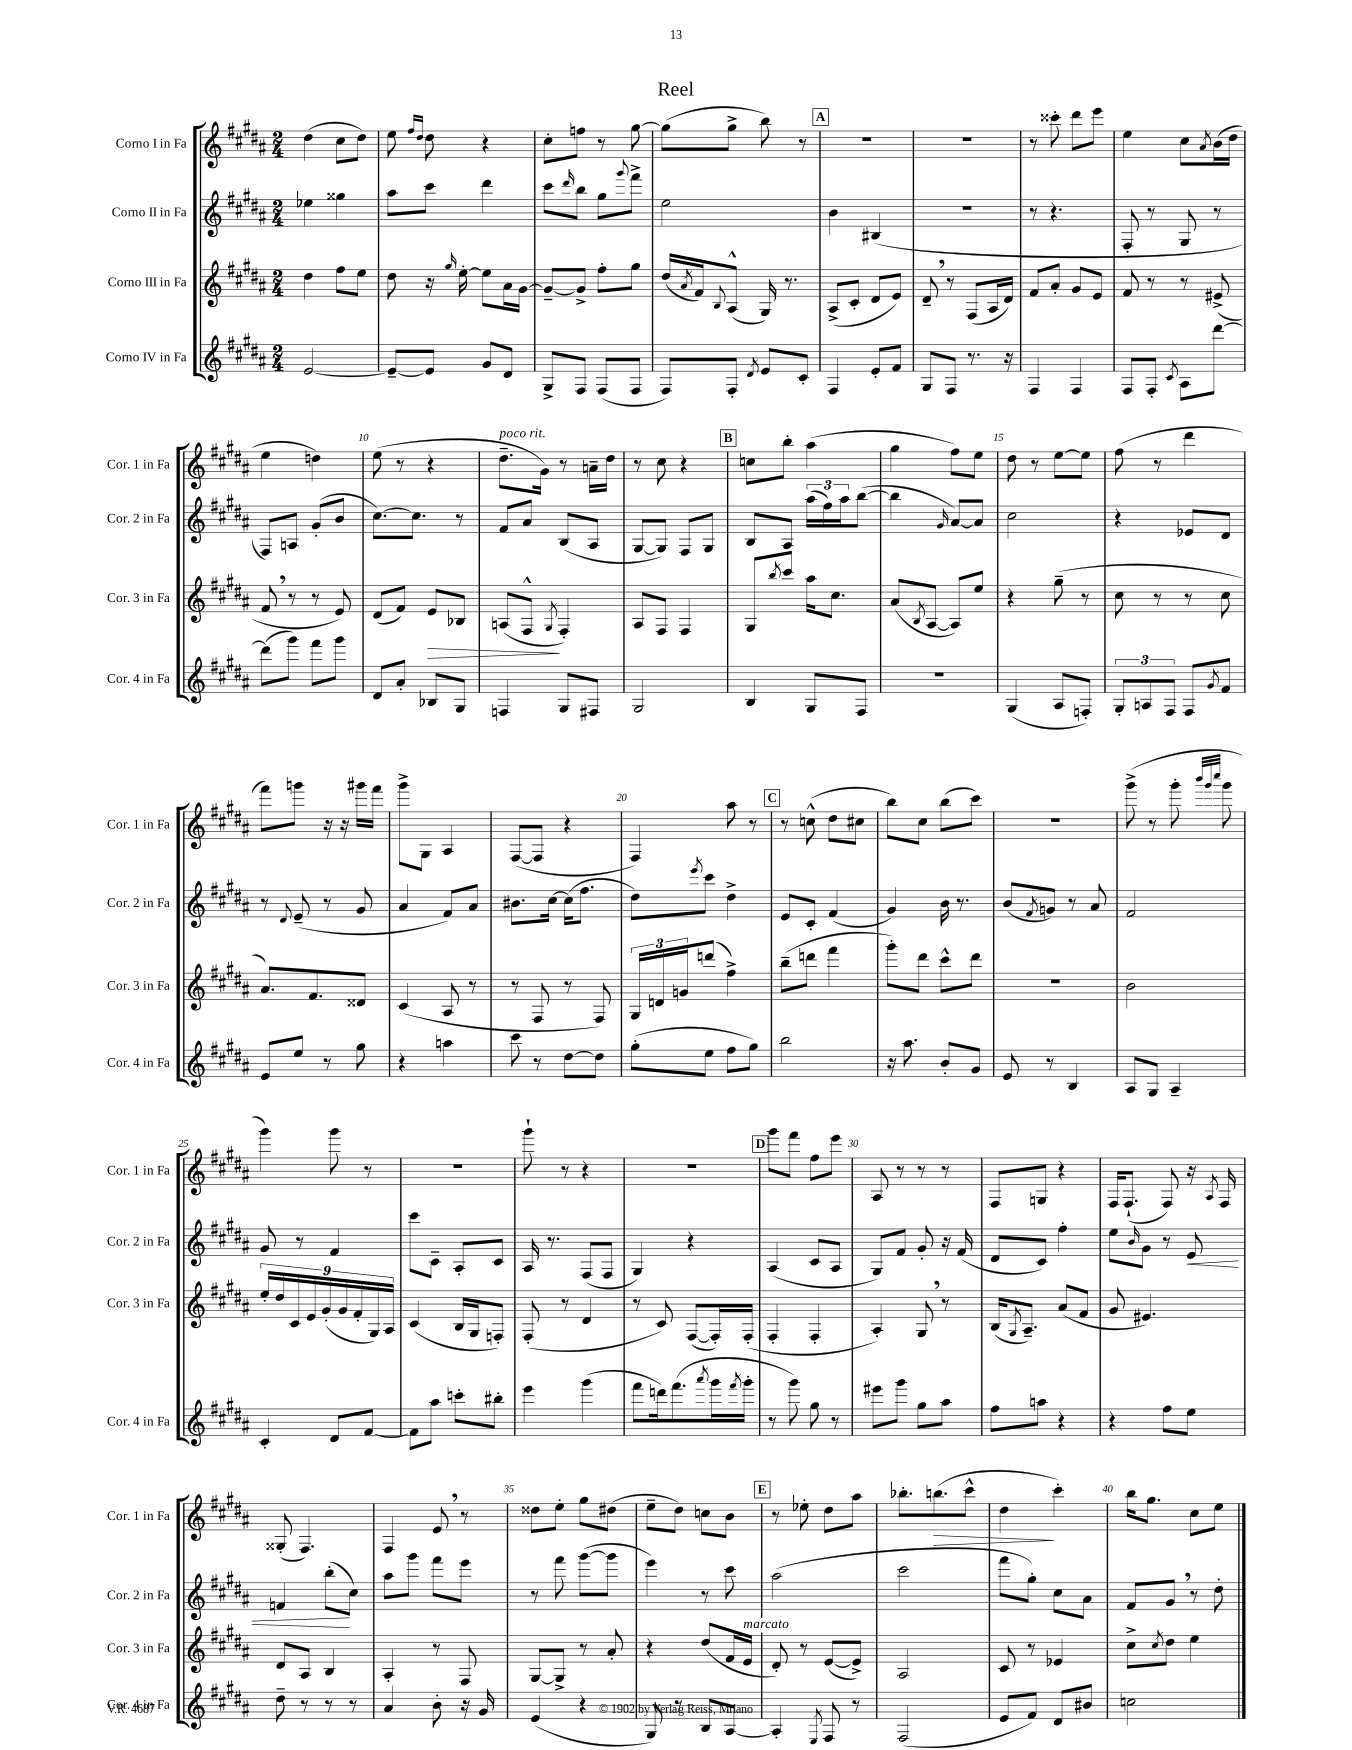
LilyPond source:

\header { title = "Reel" }
<<
\new StaffGroup <<
\new Staff = "s0" \with { instrumentName = "Corno I in Fa" shortInstrumentName = "Cor. 1 in Fa" } {
    \clef treble \key b \major \numericTimeSignature \time 2/4
    dis''4( cis''8 dis''8) |
    e''8 \grace { fis''16 dis''16 } dis''8 r4 |
    cis''8-. f''8 r8 gis''8~ |
    gis''8( gis''8-> b''8) r8 |
    \mark \markup { \box "A" } r2 |
    r2 |
    r8 cisis'''8-. dis'''8 e'''8 |
    e''4 cis''8 \acciaccatura { ais'8 } b'16( dis''16 |
    e''4 d''4) |
    e''8( r8 r4 |
    dis''8.--^\markup { \italic "poco rit." } gis'16) r8 a'16-- dis''16 |
    r8 cis''8 r4 |
    \mark \markup { \box "B" } c''8 b''8-. ais''4( |
    gis''4 fis''8) e''8 |
    dis''8 r8 e''8~ e''8 |
    fis''8( r8 dis'''4 |
    fis'''8) g'''8 r16 r16 gis'''16 fis'''16 |
    gis'''8-> gis8 ais4 |
    fis8~( fis8 r4 |
    fis4) ais''8 r8 |
    \mark \markup { \box "C" } r8 c''8-^( dis''8 cis''8 |
    b''8) cis''8 b''8( cis'''8) |
    R2 |
    gis'''8->( r8 gis'''8-. \grace { b'''32 gis'''32 cis''''32 } gis'''8 |
    gis'''4) gis'''8 r8 |
    r2 |
    gis'''8-! r8 r4 |
    r2 |
    \mark \markup { \box "D" } gis'''8 fis'''8 fis''8 e'''8 |
    ais8 r8 r8 r8 |
    fis8 g8 r4 |
    fis16 fis8.-!( fis8) r16 \acciaccatura { ais8 } fis16 |
    gisis8-.( fis4.) |
    fis4 e'8 \breathe r8 |
    disis''8 e''8-. gis''8 dis''8( |
    e''8-- dis''8) c''8 b'8 |
    \mark \markup { \box "E" } r8 ees''8-. dis''8 ais''8 |
    bes''8.-. b''8.\>( cis'''8-^ |
    dis''4\! cis'''4-.) |
    b''16 gis''8. cis''8 e''8 \bar "|." |
}
\new Staff = "s1" \with { instrumentName = "Corno II in Fa" shortInstrumentName = "Cor. 2 in Fa" } {
    \clef treble \key b \major \numericTimeSignature \time 2/4
    ees''4 gisis''4 |
    ais''8 cis'''8 dis'''4 |
    cis'''8 \grace { dis'''16 } b''8 gis''8 \appoggiatura { gis'''8 } fis'''8-> |
    e''2 |
    \mark \markup { \box "A" } b'4 bis4( |
    r2 |
    r8 r4. |
    fis8-. r8 gis8 r8 |
    fis8) a8 gis'8-.( b'8 |
    cis''8.~) cis''8. r8 |
    fis'8 ais'8 b8( ais8 |
    gis8~ gis8) fis8 gis8 |
    \mark \markup { \box "B" } b8 ais8 \tuplet 3/2 { ais''16( fis''16) ais''16 } b''8~( |
    b''4 \grace { gis'16 } ais'8~) ais'8 |
    cis''2 |
    r4 ees'8 dis'8 |
    r8 \appoggiatura { dis'8 } e'8--( r8 gis'8 |
    ais'4 fis'8) ais'8 |
    bis'8. cis''16~ cis''16( fis''8. |
    dis''8) \acciaccatura { e'''8 } cis'''8 dis''4-> |
    \mark \markup { \box "C" } e'8 cis'8-. fis'4( |
    gis'4) b'16 r8. |
    b'8( \acciaccatura { fis'8 } g'8) r8 ais'8 |
    fis'2 |
    gis'8 r8 fis'4 |
    cis'''8 cis'8-- ais8-. cis'8 |
    ais16 r8. fis8( fis8 |
    gis4) r4 |
    \mark \markup { \box "D" } ais4( cis'8 ais8 |
    gis8) fis'8 gis'8-. r16 fis'16( |
    dis'8 cis'8) fis''4-. |
    e''8 \grace { b'16 } gis'8 r8 e'8\< |
    f'4 b''8-.\!( cis''8) |
    ais''8 gis'''8 fis'''8 e'''8 |
    r8 fis'''8 gis'''8~( gis'''8 |
    e'''4) r8 cis'''8 |
    \mark \markup { \box "E" } ais''2( |
    cis'''2 |
    fis'''8 gis''8-.) cis''8 ais'8 |
    fis'8 gis'8 \breathe r8 dis''8-. \bar "|." |
}
\new Staff = "s2" \with { instrumentName = "Corno III in Fa" shortInstrumentName = "Cor. 3 in Fa" } {
    \clef treble \key b \major \numericTimeSignature \time 2/4
    dis''4 fis''8 e''8 |
    dis''8 r16 \grace { gis''16 } e''16~-. e''8 ais'16 gis'16~ |
    gis'8~-- gis'8-> fis''8-. gis''8 |
    dis''16( \acciaccatura { ais'8 } fis'16) \appoggiatura { b8 } ais8-^( gis16) r8. |
    \mark \markup { \box "A" } ais8->( cis'8-. dis'8 e'8) |
    dis'8-- \breathe r8 fis8( ais16 dis'16) |
    fis'8 ais'8-. gis'8 e'8 |
    fis'8 r8 r8 eis'8->( |
    fis'8 \breathe r8 r8 e'8) |
    dis'8( fis'8) e'8\> bes8 |
    a8( fis8-^\! \acciaccatura { gis8 } fis4-.) |
    ais8 fis8 fis4 |
    \mark \markup { \box "B" } gis8 \acciaccatura { b''8 } cis'''8 ais''16 cis''8. |
    ais'8( \acciaccatura { b8 } ais8~ ais8) e''8 |
    r4 gis''8--( r8 |
    cis''8 r8 r8 cis''8 |
    ais'8.) fis'8. disis'8 |
    cis'4( ais8 r8 |
    r8 fis8 r8 fis8) |
    \tuplet 3/2 { gis16 d'16 g'16 } d'''8( fis''4->) |
    \mark \markup { \box "C" } b''8--( d'''8 fis'''4 |
    gis'''8-.) dis'''8 cis'''8-^ dis'''8 |
    R2 |
    b'2 |
    \tuplet 9/8 { e''16-. dis''16 cis'16 e'16 gis'16-.( gis'16 fis'16-. gis16) ais16 } |
    cis'4( b16 gis16 f8-.) |
    fis8-.( r8 dis'4 |
    r8 cis'8) fis8~( fis16-.) fis16-.( |
    \mark \markup { \box "D" } fis4-. fis4-. |
    ais4-.) gis8 \breathe r8 |
    b16( \acciaccatura { gis8 } ais8.--) ais'8( fis'8 |
    gis'8 eis'4.) |
    dis'8 ais8 b4 |
    ais4-. r8 fis8 |
    gis8~ gis8-> r8 ais'8-. |
    r4 dis''8( fis'16 e'16^\markup { \italic "marcato" } |
    \mark \markup { \box "E" } dis'8-.) r8 e'8~( e'8->) |
    ais2 |
    cis'8 r8 ees'4 |
    cis''8-> \acciaccatura { cis''8 } dis''8 e''4 \bar "|." |
}
\new Staff = "s3" \with { instrumentName = "Corno IV in Fa" shortInstrumentName = "Cor. 4 in Fa" } {
    \clef treble \key b \major \numericTimeSignature \time 2/4
    e'2~ |
    e'8~-- e'8 gis'8 dis'8 |
    gis8-> fis8 fis8( fis8 |
    fis8) fis8-. \acciaccatura { dis'8 } e'8 cis'8-. |
    \mark \markup { \box "A" } fis4 e'8-. fis'8 |
    gis8 fis8 r8. r16 |
    fis4 fis4 |
    fis8 fis8-. \acciaccatura { cis'8 } ais8 dis'''8~ |
    dis'''8( gis'''8) fis'''8 gis'''8 |
    dis'8 ais'8-. bes8 gis8 |
    f4 gis8 fis8 |
    gis2 |
    \mark \markup { \box "B" } b4 gis8 fis8 |
    R2 |
    gis4( ais8 f8-.) |
    \tuplet 3/2 { gis8-. a8 fis8 } fis8 \acciaccatura { gis'8 } fis'8 |
    e'8 e''8 r8 gis''8 |
    r4 a''4 |
    cis'''8 r8 dis''8~ dis''8 |
    gis''8-.( e''8 fis''8 gis''8) |
    \mark \markup { \box "C" } b''2 |
    r16 ais''8. b'8-. gis'8 |
    e'8 r8 b4 |
    ais8 gis8 ais4-- |
    cis'4-. dis'8 fis'8~ |
    fis'8 ais''8 c'''8-. bis''8-. |
    e'''4 gis'''4( |
    fis'''8 d'''16) fis'''8.( \acciaccatura { ais'''8 } gis'''16 \acciaccatura { fis'''8 } gis'''16-. |
    \mark \markup { \box "D" } r8 gis'''8) gis''8 r8 |
    eis'''8 gis'''8 gis''8 ais''8 |
    fis''8 a''8 r4 |
    r4 fis''8 e''8 |
    dis''8-- r8 r8 r8 |
    ais'4 b'8-. r16 gis'16 |
    e'4( r4 |
    gis8) r8 b8 ais8~ |
    \mark \markup { \box "E" } ais4-. \acciaccatura { e8 } fis8 r8 |
    fis2( |
    e'8 fis'8) dis'8 bis'8 |
    c''2 \bar "|." |
}
>>
>>
\layout { \context { \Score \override BarNumber.break-visibility = ##(#f #t #t) barNumberVisibility = #(every-nth-bar-number-visible 5) } }
